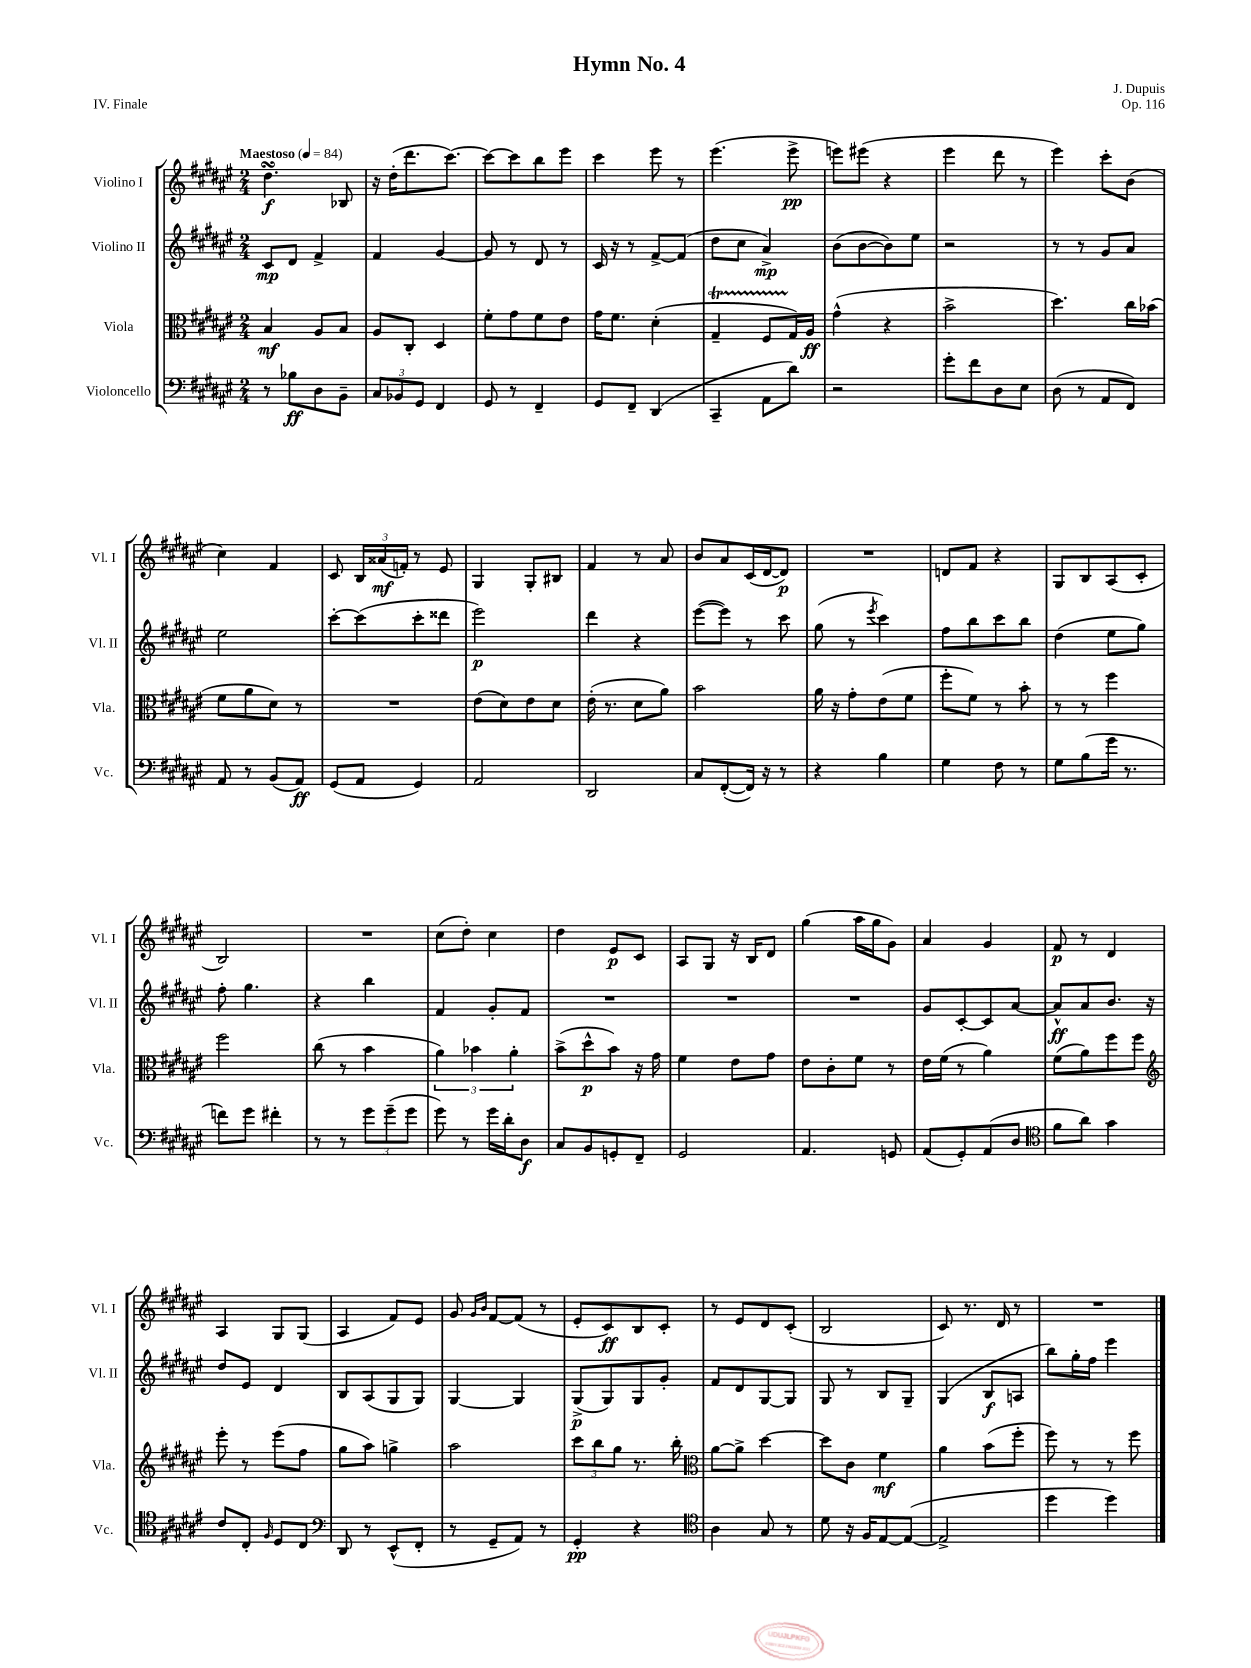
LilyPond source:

\header { title = "Hymn No. 4" composer = "J. Dupuis" opus = "Op. 116" piece = "IV. Finale" }
<<
\new StaffGroup <<
\new Staff = "s0" \with { instrumentName = "Violino I" shortInstrumentName = "Vl. I" } {
    \clef treble \key fis \major \numericTimeSignature \time 2/4 \tempo "Maestoso" 4 = 84
    \autoBeamOff dis''4.\turn\f bes8 |
    r16 dis''16[-.( dis'''8. cis'''8.]~) |
    cis'''8[~ cis'''8 b''8 eis'''8] |
    cis'''4 eis'''8 r8 |
    eis'''4.( eis'''8->\pp |
    e'''8[) eis'''8]( r4 |
    eis'''4 dis'''8 r8 |
    eis'''4) cis'''8[-. b'8]( |
    cis''4) fis'4 |
    cis'8 \tuplet 3/2 { b16[ aisis'16\mf( f'16]-.) } r8 eis'8 |
    gis4 gis8[-. bis8] |
    fis'4 r8 ais'8 |
    b'8[ ais'8 cis'16( dis'16~ dis'8]\p) |
    R2 |
    d'8[ fis'8] r4 |
    gis8[ b8 ais8( cis'8]-. |
    b2) |
    R2 |
    cis''8[( dis''8]-.) cis''4 |
    dis''4 eis'8[\p cis'8] |
    ais8[ gis8] r16 b16[ dis'8] |
    gis''4( ais''16[ gis''16 gis'8]) |
    ais'4 gis'4 |
    fis'8\p r8 dis'4 |
    ais4 gis8[ gis8]( |
    ais4 fis'8[) eis'8] |
    gis'8 \grace { gis'16[ b'16] } fis'8[~ fis'8]( r8 |
    eis'8[-. cis'8\ff) b8 cis'8]-. |
    r8 eis'8[ dis'8 cis'8]-.( |
    b2 |
    cis'8) r8. dis'16 r8 |
    R2 \bar "|." |
}
\new Staff = "s1" \with { instrumentName = "Violino II" shortInstrumentName = "Vl. II" } {
    \clef treble \key fis \major \numericTimeSignature \time 2/4
    \autoBeamOff cis'8[\mp dis'8] fis'4-> |
    fis'4 gis'4~ |
    gis'8 r8 dis'8 r8 |
    cis'16 r16 r8 fis'8[~-> fis'8]( |
    dis''8[ cis''8] ais'4->\mp) |
    b'8[( b'8~ b'8) eis''8] |
    r2 |
    r8 r8 gis'8[ ais'8] |
    eis''2 |
    cis'''8[~-. cis'''8( cis'''8-. disis'''8] |
    eis'''2\p) |
    dis'''4 r4 |
    eis'''8[~( eis'''8]) r8 cis'''8 |
    gis''8( r8 \acciaccatura { eis'''8 } cis'''4) |
    fis''8[ b''8 cis'''8 b''8] |
    dis''4( eis''8[ gis''8]) |
    fis''8-. gis''4. |
    r4 b''4 |
    fis'4 gis'8[-. fis'8] |
    R2 |
    R2 |
    R2 |
    gis'8[ cis'8~-. cis'8 ais'8]~ |
    ais'8[-^\ff ais'8 b'8.] r16 |
    dis''8[ eis'8] dis'4 |
    b8[ ais8( gis8 gis8]) |
    gis4~ gis4 |
    gis8[->\p( gis8) gis8 gis'8]-. |
    fis'8[ dis'8 gis8~ gis8] |
    gis8 r8 b8[ gis8]-- |
    gis4( b8[\f a8] |
    b''8[) gis''16-. fis''16] eis'''4 \bar "|." |
}
\new Staff = "s2" \with { instrumentName = "Viola" shortInstrumentName = "Vla." } {
    \clef alto \key fis \major \numericTimeSignature \time 2/4
    \autoBeamOff b4\mf ais8[ b8] |
    ais8[ cis8]-. dis4 |
    fis'8[-. gis'8 fis'8 eis'8] |
    gis'16[ fis'8.] dis'4-.( |
    gis4--\startTrillSpan fis8[ gis16\stopTrillSpan) ais16]\ff |
    gis'4-^( r4 |
    b'2-> |
    dis''4.) cis''16[ bes'16]( |
    fis'8[ ais'8 dis'8]) r8 |
    R2 |
    eis'8[( dis'8) eis'8 dis'8] |
    eis'16-.( r8. dis'8[ ais'8]) |
    b'2 |
    ais'16 r16 gis'8[-. eis'8( fis'8] |
    fis''8[-. fis'8]) r8 b'8-. |
    r8 r8 fis''4 |
    fis''2 |
    cis''8( r8 b'4 |
    \tuplet 3/2 { ais'4) bes'4 ais'4-. } |
    b'8[->( dis''8-^\p b'8]) r16 gis'16 |
    fis'4 eis'8[ gis'8] |
    eis'8[ cis'8-. fis'8] r8 |
    eis'16[ fis'16]( r8 ais'4) |
    fis'8[( ais'8) fis''8 fis''8] |
    \clef treble eis'''8-. r8 eis'''8[( fis''8] |
    gis''8[ ais''8]) g''4-> |
    ais''2 |
    \tuplet 3/2 { cis'''8[ b''8 gis''8] } r8. b''16-. |
    \clef alto ais'8[~ ais'8]-> dis''4~ |
    dis''8[ cis'8] fis'4\mf |
    ais'4 b'8[( fis''8]-. |
    fis''8) r8 r8 fis''8 \bar "|." |
}
\new Staff = "s3" \with { instrumentName = "Violoncello" shortInstrumentName = "Vc." } {
    \clef bass \key fis \major \numericTimeSignature \time 2/4
    \autoBeamOff r8 bes8[\ff dis8 b,8]-- |
    \tuplet 3/2 { cis8[ bes,8 gis,8] } fis,4 |
    gis,8 r8 fis,4-- |
    gis,8[ fis,8]-- dis,4( |
    cis,4-- ais,8[ dis'8]) |
    r2 |
    gis'8[-. fis'8 dis8 eis8] |
    dis8( r8 ais,8[ fis,8]) |
    ais,8 r8 b,8[( ais,8]\ff) |
    gis,8[( ais,8] gis,4) |
    ais,2 |
    dis,2 |
    cis8[ fis,8~-.( fis,16]) r16 r8 |
    r4 b4 |
    gis4 fis8 r8 |
    gis8[ b8( gis'16] r8. |
    f'8[) gis'8] fis'4-. |
    r8 r8 \tuplet 3/2 { gis'8[ gis'8--( gis'8] } |
    gis'8) r8 gis'16[ dis'16-. dis8]\f |
    cis8[ b,8 g,8-. fis,8]-- |
    gis,2 |
    ais,4. g,8 |
    ais,8[( gis,8-.) ais,8( dis8] |
    \clef tenor fis'8[ ais'8]) gis'4 |
    cis'8[ cis8]-. \grace { fis16 } dis8[ cis8] |
    \clef bass dis,8 r8 eis,8[-^( fis,8]-. |
    r8 gis,8[-- ais,8]) r8 |
    gis,4-.\pp r4 |
    \clef tenor ais4 gis8 r8 |
    dis'8 r16 fis16[ eis8~ eis8]~( |
    eis2-> |
    dis''4 dis''4) \bar "|." |
}
>>
>>
\layout { \context { \Score \remove "Bar_number_engraver" } }
